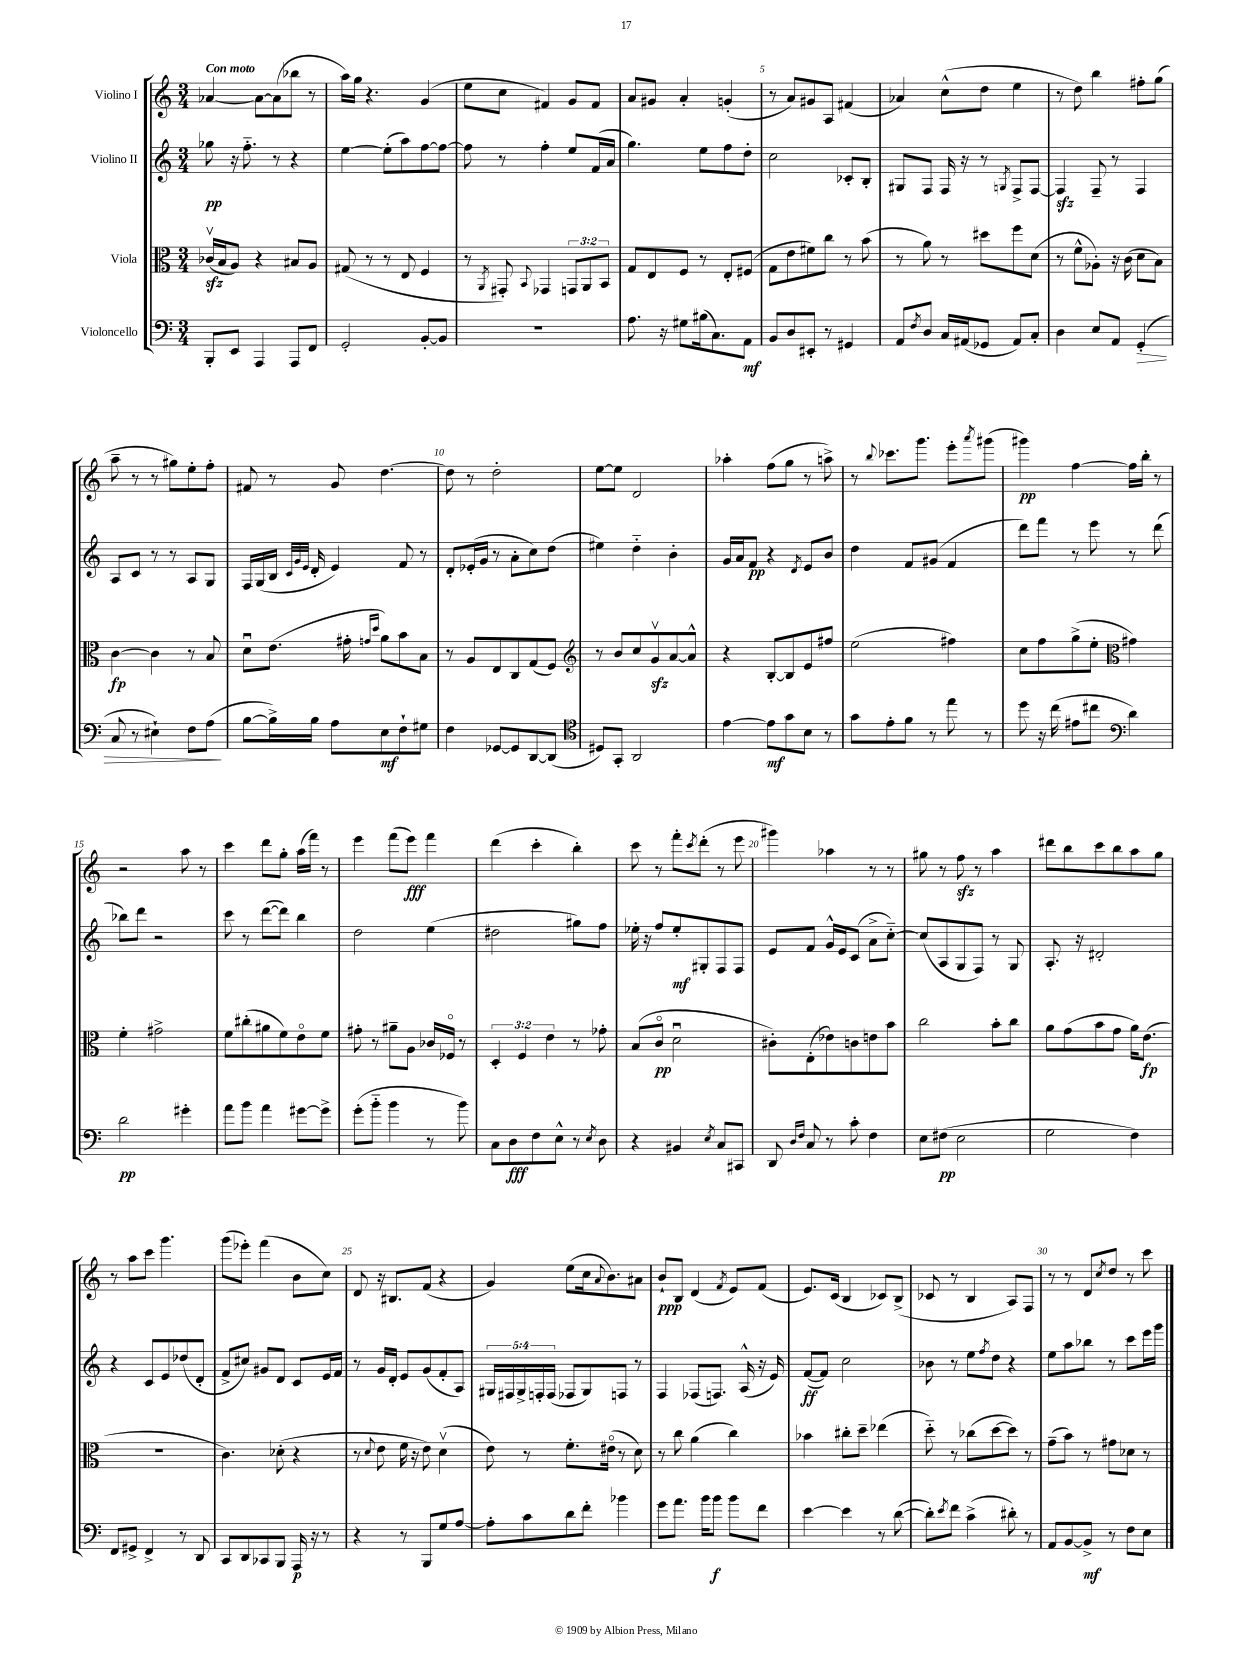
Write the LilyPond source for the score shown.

<<
\new StaffGroup <<
\new Staff = "s0" \with { instrumentName = "Violino I" } {
    \clef treble \key c \major \numericTimeSignature \time 3/4 \tempo "Con moto"
    aes'4~ aes'8~ aes'8( bes''8 r8 |
    a''16) g''16 r4. g'4( |
    e''8 c''8 fis'4) g'8 fis'8 |
    a'8 gis'8 a'4-. g'4-.( |
    r8 a'8) gis'8 a8 fis'4( |
    aes'4) c''8-^( d''8 e''4 |
    r8 d''8) b''4 fis''8-. g''8( |
    a''8-- r8 r8 gis''8) e''8-. f''8-. |
    fis'8 r8 g'8 d''4.~ |
    d''8 r8 d''2-. |
    e''8~ e''8 d'2 |
    aes''4-. f''8( g''8 r8 a''8->) |
    r8 \appoggiatura { b''8 } ces'''8. g'''8. e'''8-. \acciaccatura { a'''8 } gis'''8( |
    gis'''4\pp) f''4~ f''16 b''16-. r8 |
    r2 a''8 r8 |
    c'''4 d'''8 g''8-. a''16( f'''16) r8 |
    e'''4 f'''8( e'''8\fff) f'''4 |
    d'''4( c'''4-. b''4-.) |
    c'''8 r8 f'''8-. \acciaccatura { c'''8 } d'''8-.( r8 e'''8 |
    gis'''4) aes''4 r8 r8 |
    gis''8 r8 f''8\sfz r8 a''4 |
    dis'''8 b''8 c'''8 b''8 a''8 g''8 |
    r8 a''8 c'''8 g'''4. |
    g'''8( ees'''8-.) f'''4( b'8 c''8) |
    d'8 r16 bis8. f'8( r4 |
    g'4) e''8( c''16 \appoggiatura { a'8 } b'8.) ais'8 |
    b'8-!\ppp b8 d'4( \acciaccatura { f'8 } e'8) f'8( |
    e'8.) c'16( b4 ces'8) b8->( |
    ces'8 r8 b4 a8) f8 |
    r8 r8 d'8 \acciaccatura { c''8 } d''8 r8 c'''8 \bar "|." |
}
\new Staff = "s1" \with { instrumentName = "Violino II" } {
    \clef treble \key c \major \numericTimeSignature \time 3/4 \override Staff.TupletNumber.text = #tuplet-number::calc-fraction-text
    ges''8\pp r16 f''8.-_ r8 r4 |
    e''4~ e''8-.( a''8) f''8~ f''8~ |
    f''8 r8 f''4-. e''8 f'16( a'16 |
    g''4.) e''8 f''8 d''8-. |
    c''2 ces'8-. b8-. |
    gis8 f8 f16 r16 r8 \acciaccatura { g8 } f8-> f8~ |
    f4\sfz f8-- r8 f4 |
    a8 c'8 r8 r8 a8 g8 |
    f16 g16( b16 \grace { c'32 g'32 e'32 } d'16-. e'4) f'8 r8 |
    d'8-. ees'16-.( g'16 r8 a'8-. c''8) d''8( |
    eis''4) d''4-_ b'4-. |
    g'16 a'16 f'8\pp r4 \acciaccatura { d'8 } e'8 b'8 |
    d''4 f'8 gis'8( f'4 |
    d'''8) f'''8 r8 e'''8 r8 d'''8( |
    bes''8) d'''8 r2 |
    c'''8 r8 d'''8~( d'''8) b''4 |
    d''2 e''4( |
    dis''2 gis''8) f''8 |
    ees''16-. r16 f''8 ees''8-.\mf gis8-. f8 f8 |
    e'8 f'8 g'16-^ e'16 c'8( a'8-> c''8~-_) |
    c''8( a8 g8 f8) r8 g8 |
    a8.-. r16 dis'2-. |
    r4 c'8 e'8 des''8( d'8-. |
    f'8-> cis''8) gis'8 d'8 c'8 e'16 f'16 |
    r8 g'16 d'16-. e'8 g'8( f'8-. a8) |
    \tuplet 5/4 { gis16 fis16 gis16-> f16-. f16( } fes8 gis8) f8 r8 |
    f4 fes8( f8.) a16-^( r16 e'16) |
    f'8~\ff( f'8) c''2 |
    bes'8 r8 e''8 \acciaccatura { f''8 } d''8 r4 |
    e''8 a''8 bes''8 r8 c'''8 e'''16 g'''16 \bar "|." |
}
\new Staff = "s2" \with { instrumentName = "Viola" } {
    \clef alto \key c \major \numericTimeSignature \time 3/4 \override Staff.TupletNumber.text = #tuplet-number::calc-fraction-text
    ces'16\upbow\sfz( b16 a8) r4 bis8 a8 |
    gis8( r8 r8 e8 f4 |
    r8 \acciaccatura { a,8 } gis,8-.) \appoggiatura { b,8 } ges,4 \tuplet 3/2 { g,8 a,8 b,8 } |
    g8 e8 f8 r8 e8-. fis8( |
    g8 e'8 fis'8) c''8 r8 b'8( |
    r8 a'8) r8 dis''8 f''8 d'8( |
    r8 f'8-^ aes8-.) r16 c'16( d'8 b8) |
    c'4~\fp c'4 r8 b8 |
    d'8\downbow e'8.( gis'16-. \grace { g'16 d''16 } a'8) b'8 b8 |
    r8 a8 e8 c8 g8( f8) |
    \clef treble r8 b'8 c''8 g'8\upbow\sfz a'8~ a'8-^ |
    r4 b8~-. b8 e'8 fis''8 |
    e''2( fis''4) |
    c''8 f''8 g''8->( e''8-. \clef alto gis'4) |
    f'4-. gis'2-> |
    f'8 cis''8-.( ais'8 f'8) e'8\flageolet f'8 |
    gis'8-. r8 ais'8-- a8 ces'16 fes16\flageolet r8 |
    \tuplet 3/2 { d4-. f4 e'4 } r8 ges'8-. |
    b8( c'8\flageolet\pp d'2\downbow |
    cis'8-.) e8-.( ees'8) c'8 e'8 b'8 |
    c''2 b'8-. c''8 |
    a'8 g'8( b'8 g'8 a'16) e'8.\fp( |
    R2. |
    c'4.) des'8-.( r4 |
    r8 \appoggiatura { d'8 } e'8 f'16 r16 e'8) d'4\upbow( |
    e'8) r8 f'8.-. eis'16\flageolet( r8 d'8) |
    r8 c''8 a'4( c''4) |
    bes'4 cis''8-. d''8-- ees''4( |
    d''8-_) r8 ces''8( d''8~ d''8) r8 |
    g'8--( b'8) r8 gis'8 des'8 r8 \bar "|." |
}
\new Staff = "s3" \with { instrumentName = "Violoncello" } {
    \clef bass \key c \major \numericTimeSignature \time 3/4
    b,,8-. e,8 a,,4 a,,8 f,8 |
    g,2-. b,8~-. b,8 |
    R2. |
    a8. r16 gis8 bis16( c8.) a,8\mf |
    b,8 d8 eis,8-. r8 gis,4 |
    a,8 \acciaccatura { f8 } d8 c16 ais,16( ges,8 ais,8) c8-. |
    d4 e8 a,8 g,4-.\>( |
    c8 r8 eis4-!) f8 a8\!( |
    b8~ b16->) b16 a8 e8\mf f8-! gis8 |
    f4 ges,8~ ges,8 d,8~ d,8( |
    \clef tenor dis8) g,8-. a,2 |
    e'4~ e'8\mf g'8 b8 r8 |
    g'8 e'8-. f'8 r8 e''8 r8 |
    d''8 r16 c''16( eis'8 cis''8 \clef bass d'4) |
    d'2\pp gis'4-. |
    a'8 b'8 a'4 gis'8~ gis'8-> |
    g'8-.( b'8-_ b'4 r8 b'8) |
    c8 d8\fff f8 e8-^ r8 \acciaccatura { e8 } d8 |
    r4 bis,4 \acciaccatura { e8 } c8 cis,8 |
    d,8 \grace { d16 f16 } c8 r8 c'8-. f4 |
    e8 fis8\pp( e2 |
    g2 f4) |
    f,8 gis,8-> f,4-> r8 d,8 |
    c,8 d,8 ces,8 b,,8 a,,16\p r16 r8 |
    r4 r8 b,,8 g8 a8~ |
    a8-. c'8 d'8 f'8-. bes'4 |
    g'8 a'8. b'16 b'8\f b'8 f'8 |
    e'4~ e'4 r8 d'8~( |
    d'8-.) \acciaccatura { e'8 } f'8 c'4->( dis'8-.) r8 |
    a,8 b,8~ b,8->\mf r8 f8 e8 \bar "|." |
}
>>
>>
\layout { \context { \Score \override BarNumber.break-visibility = ##(#f #t #t) barNumberVisibility = #(every-nth-bar-number-visible 5) } }
